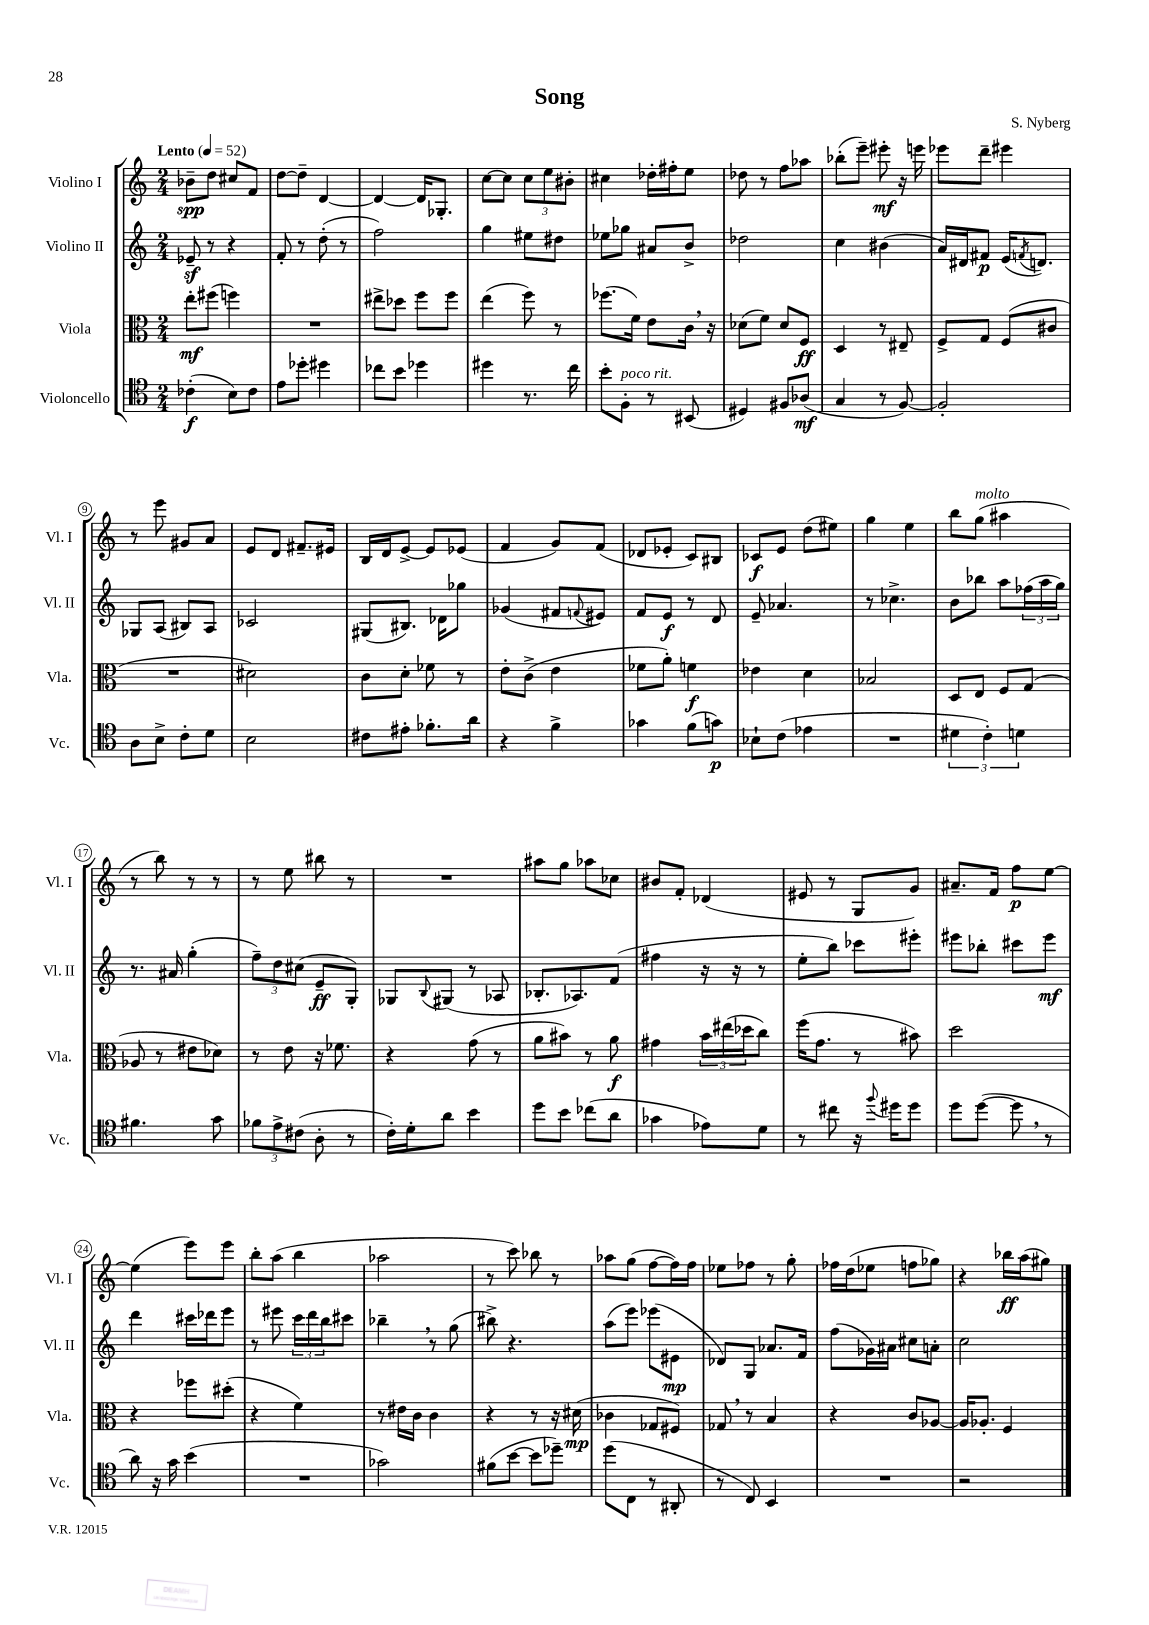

**kern	**kern	**kern	**kern
*staff4	*staff3	*staff2	*staff1
*clefC4	*clefC3	*clefG2	*clefG2
*k[]	*k[]	*k[]	*k[]
*M2/4	*M2/4	*M2/4	*M2/4
*MM52	*MM52	*MM52	*MM52
(4c-'\	8ee'\L	8e-~/	8b-~\L
.	(8ff#\J	8r	8dd\J
8B\L)	4ff\)	4r	8cc#/L
8c-\J	.	.	8f/J
=	=	=	=
8e\L	2r	8f'/	[8dd\L
8dd-'\J	.	8r	8dd~\]J
4dd#\	.	(8dd'\	[4d/
.	.	8r	.
=	=	=	=
8cc-\L	8ee#^\L	2ff\)	4d/_
8b\J	8dd-\J	.	.
4dd-\	8ff\L	.	16d/]LK
.	.	.	8.G-'/J
.	8ff\J	.	.
=	=	=	=
4dd#\	(4ee\	4gg\	[8cc\L
.	.	.	8cc\]J
8.r	8ff\)	8ee#\L	12cc\L
.	.	.	12ee\
.	8r	8dd#\J	.
.	.	.	12b#'\J
16cc\	.	.	.
=	=	=	=
8b'\L	(8.ff-\L	8ee-\L	4cc#\
8F'\J	.	8gg-\J	.
.	16f\Jk)	.	.
8r	8e\L	8a#/L	16dd-'\LL
.	.	.	16ff#'\J
(8BB#/	16c\Jk	8b^/J	8ee\J
.	16r	.	.
=	=	=	=
4D#/)	(8d-\L	2dd-\	8dd-\
.	8f\J)	.	8r
8F#/L	8d-/L	.	8ff\L
(8A-/J	8F/J	.	8aa-\J
=	=	=	=
4G/	4D/	4cc\	(8bb-'\L
.	.	.	8eee~\J)
8r	8r	(4b#\	8eee#'\
[8F/)	8E#~/	.	16r
.	.	.	16eee\
=	=	=	=
2F'/]	8F^/L	16a/LL)	8eee-\L
.	.	16d#/J	.
.	8G/J	8f#/J	8ddd~\J
.	(8F/L	(16e/LK	4eee#\
.	.	8qf/	.
.	.	8.d/J)	.
.	8c#/J	.	.
=	=	=	=
8A\L	2r	8G-/L	8r
8B^\J	.	(8A/J	8eee\
8c'\L	.	8B#/L)	8g#/L
8d\J	.	8A/J	8a/J
=	=	=	=
2B\	2d#\)	2c-/	8e/L
.	.	.	8d/J
.	.	.	8.f#~/L
.	.	.	16e#/Jk
=	=	=	=
8c#\L	8c\L	(8G#/L	16B/LL
.	.	.	16d/J
8e#'\J	8d'\J	8.B#/J)	[8e^/J
8.f-'\L	8f-\	.	8e/]L
.	.	16d-\LK	.
.	8r	8gg-\J	(8e-/J
16a\Jk	.	.	.
=	=	=	=
4r	8e'\L	(4g-/	4f/
.	(8c^\J	.	.
4f^\	4e\	8f#/L	8g/L)
.	.	8qqf/	.
.	.	8e#/J)	(8f/J
=	=	=	=
4g-\	8f-\L	8f/L	8d-/L
.	8a'\J)	8e/J	8e-'/J
(8f\L	4f\	8r	8c/L)
8g\J)	.	8d/	8B#/J
=	=	=	=
8B-`\L	4e-\	8e~/	8c-/L
(8c\J	.	4.a-/	8e/J
4e-\	4d\	.	(8dd\L
.	.	.	8ee#\J)
=	=	=	=
2r	2B-/	8r	4gg\
.	.	4.cc-^\	.
.	.	.	4ee\
=	=	=	=
6d#\	8D/L	8b\L	8bb\L
.	8E/J	8bb-\J	(8gg\J
6c'\)	.	.	.
.	8F/L	8aa\L	4aa#\
6d\	.	.	.
.	(8G/J	(24ff-\L	.
.	.	24aa\	.
.	.	24gg\JJ)	.
=	=	=	=
4.f#\	8A-/	8.r	8r
.	8r	.	8bb\)
.	.	16a#/	.
.	8e#\L	(4gg'\	8r
8g\	8d-\J)	.	8r
=	=	=	=
12f-\L	8r	12ff~\L)	8r
12e^\	.	12dd\	.
.	8e\	.	8ee\
(12c#\J	.	(12cc#\J	.
8A'\	16r	8e~/L	8bb#\
.	8.f-\	.	.
8r	.	8G'/J)	8r
=	=	=	=
16c'\LL)	4r	8G-/L	2r
16d'\J	.	.	.
.	.	8qqB/	.
8a\J	.	(8G#/J	.
4b\	(8g\	8r	.
.	8r	8A-/	.
=	=	=	=
8dd\L	8a\L	8.B-'/L	8aa#\L
8b\J	8b#\J)	.	8gg\J
.	.	8.A-/)	.
(8cc-\L	8r	.	8aa-\L
8a\J	8a\	(8f/J	8cc-\J
=	=	=	=
4g-\	4g#\	4ff#\	8b#/L
.	.	.	8f'/J
8e-\L)	24b\LL	16r	(4d-/
.	(24ee#\	.	.
.	.	16r	.
.	24dd-\J	.	.
8d\J	8cc\J)	8r	.
=	=	=	=
8r	(16ff\LK	8ee'\L	8e#/
.	8.g\J	.	.
8cc#\	.	8bb\J)	8r
16r	8r	8ccc-\L	8G/L
8qqff/	.	.	.
16dd#\LK	.	.	.
8dd#\J	8b#\)	8eee#'\J	8g/J)
=	=	=	=
8dd\L	2dd\	8eee#\L	8.a#~/L
([8dd\J	.	8bb-'\J	.
.	.	.	16f/Jk
8dd\]	.	8ccc#\L	8ff\L
8r	.	8eee#\J	[8ee\J
=	=	=	=
8a\)	4r	4ddd\	(4ee\]
16r	.	.	.
16g\	.	.	.
(4b\	8ff-\L	16ccc#\LL	8eee\L)
.	.	16ddd-\J	.
.	(8dd#'\J	8eee\J	8eee\J
=	=	=	=
2r	4r	8r	8bb'\L
.	.	8eee#\	(8aa\J
.	4f\)	24ccc\LL	4bb\
.	.	24ddd\	.
.	.	24bb\J	.
.	.	8ccc#\J	.
=	=	=	=
2g-\)	8r	4bb-~\	2aa-\
.	16e#\LL	.	.
.	16c\JJ	.	.
.	4c\	8r	.
.	.	(8gg\	.
=	=	=	=
(8f#\L	4r	8bb#^\)	8r
[8b\J	.	4.r	8ccc\)
8b\]L	8r	.	8bb-\
8dd-~\J)	16r	.	8r
.	(16d#\	.	.
=	=	=	=
(8dd\L	4c-\	(8aa\L	8aa-\L
8C\J	.	8eee\J)	(8gg\J
8r	8G-/L	(8eee-\L	[8ff\L
8AA#'/	8F#/J)	8e#\J	16ff\]L)
.	.	.	16ff\JJ
=	=	=	=
8r	8G-/	8d-/L)	8ee-\L
8C/)	8r	8G/J	8ff-\J
4BB/	4B/	8.a-/L	8r
.	.	.	8gg'\
.	.	16f/Jk	.
=	=	=	=
2r	4r	(8ff\L	16ff-\LL
.	.	.	(16dd\J
.	.	16g-\L)	8ee-\J
.	.	16a#\JJ	.
.	8c/L	8cc#\L	8ff\L
.	[8A-/J	8a'\J	8gg-\J)
=	=	=	=
2r	16A-/]LK	2cc\	4r
.	8.A-'/J	.	.
.	4F/	.	16bb-\LL
.	.	.	(16aa\J
.	.	.	8gg#\J)
==	==	==	==
*-	*-	*-	*-
